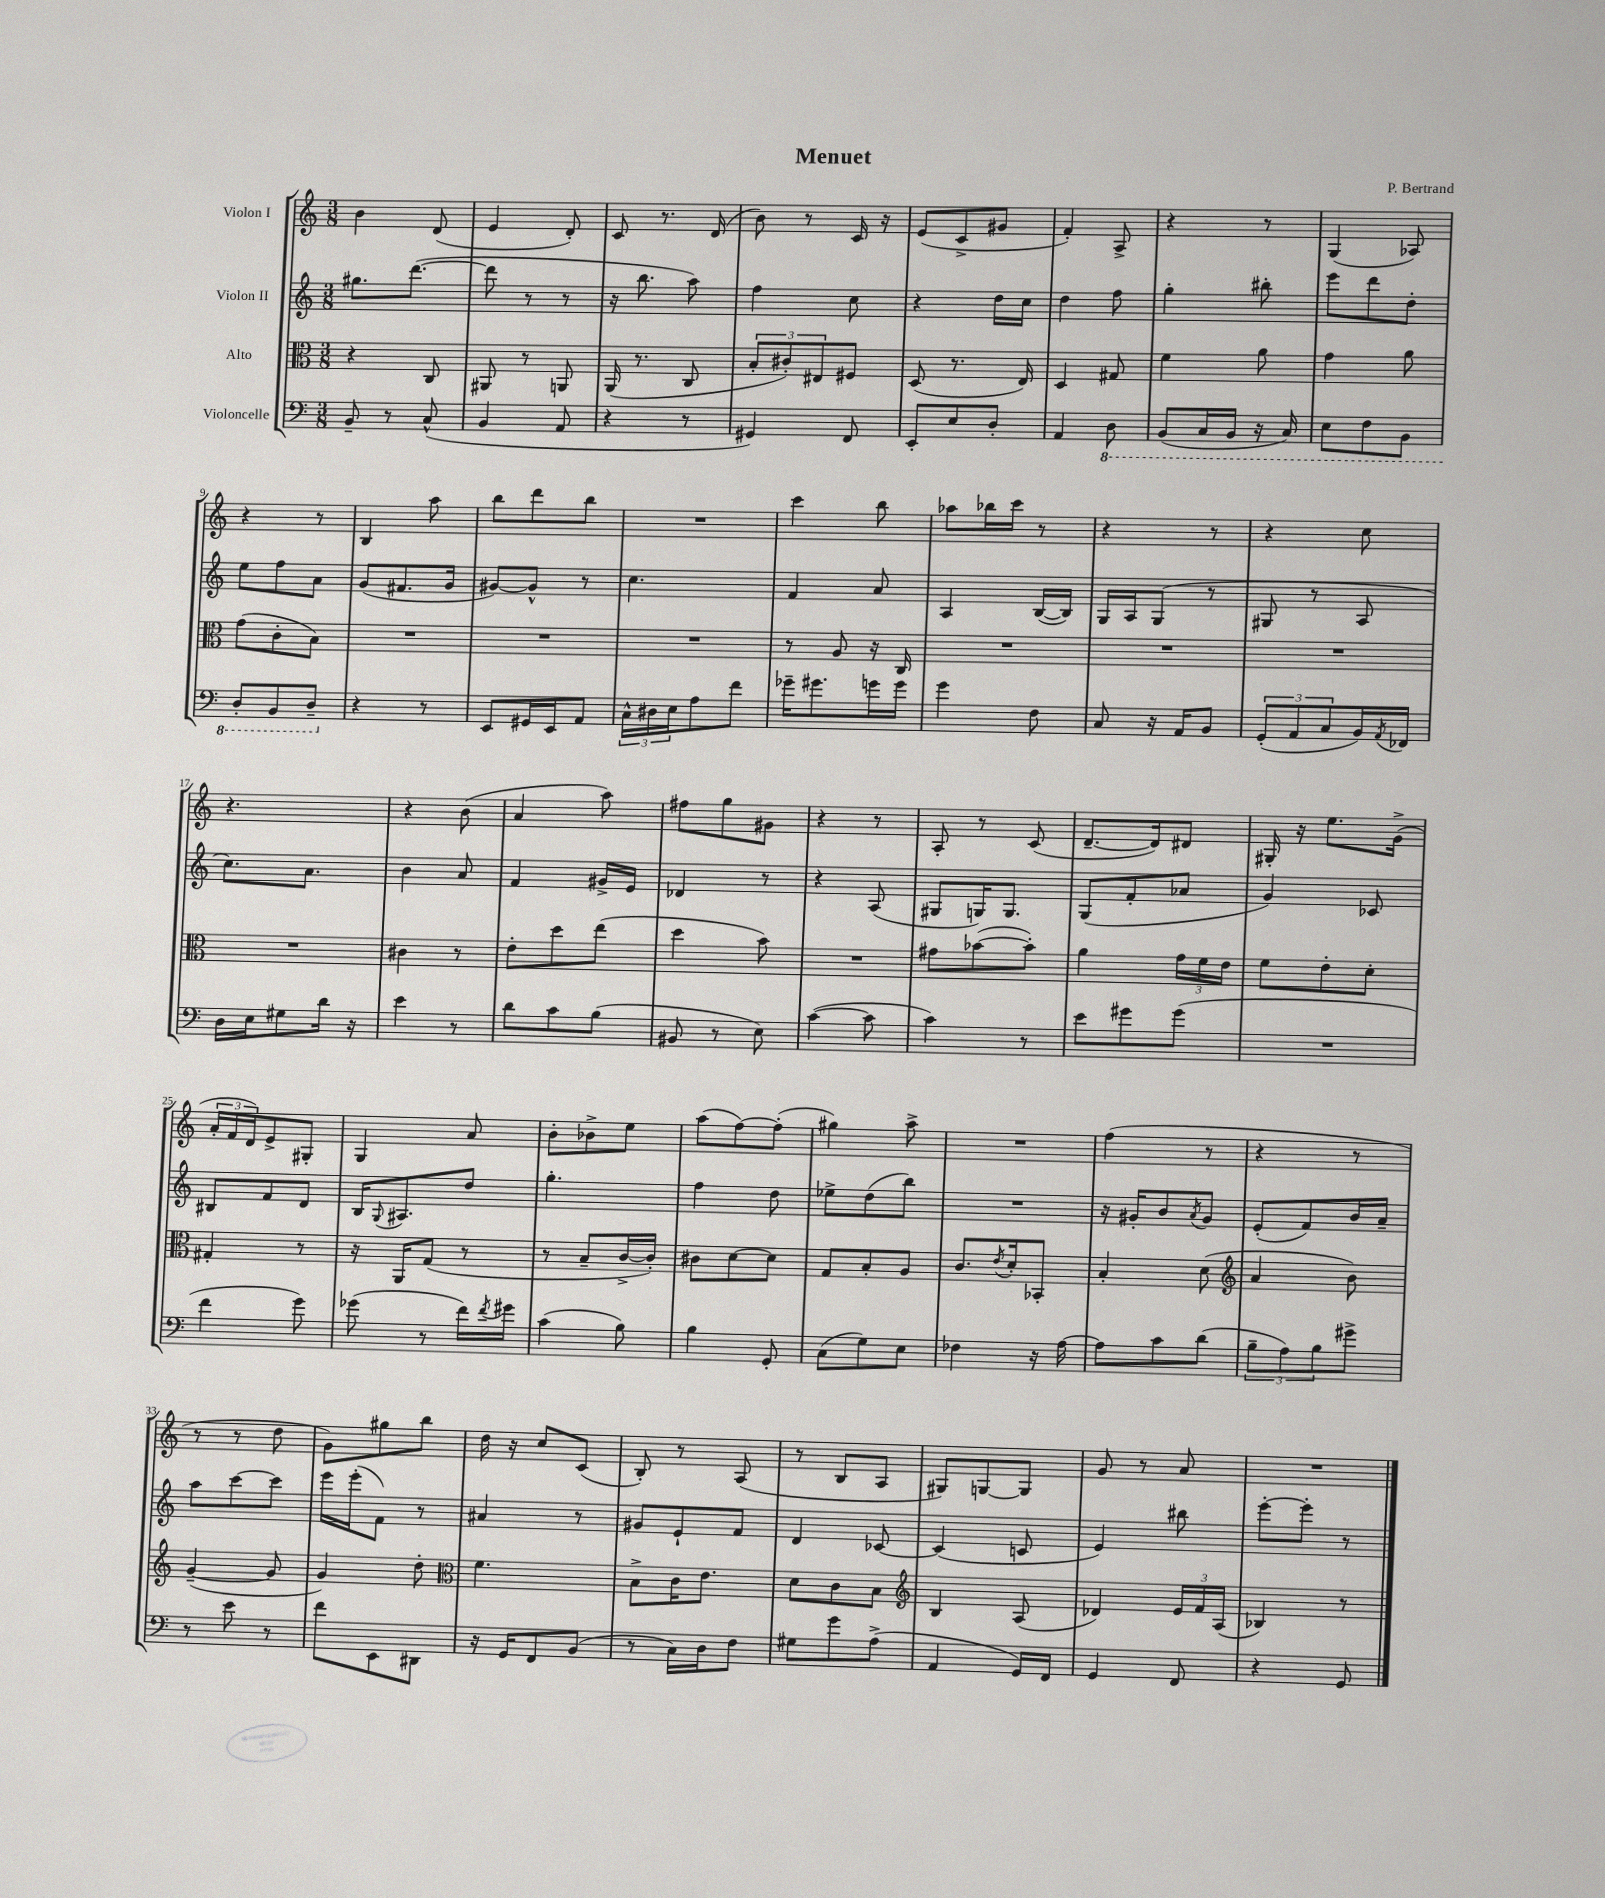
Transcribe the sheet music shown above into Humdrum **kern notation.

**kern	**kern	**kern	**kern
*staff4	*staff3	*staff2	*staff1
*clefF4	*clefC3	*clefG2	*clefG2
*k[]	*k[]	*k[]	*k[]
*M3/8	*M3/8	*M3/8	*M3/8
8BB~	4r	8.gg#	4b
8r	.	.	.
.	.	([8.ddd	.
(8C^^	8C	.	(8d
=	=	=	=
4BB	8AA#	8ddd]	4e
.	8r	8r	.
8AA	8AA	8r	8d')
=	=	=	=
4r	(16AA	16r	8c
.	8.r	8.bb	.
.	.	.	8.r
8r	8C	8aa)	.
.	.	.	(16d
=	=	=	=
4GG#)	12B'	4ff	8b)
.	12c#')	.	.
.	.	.	8r
.	12E#	.	.
8FF	8F#	8cc	16c
.	.	.	16r
=	=	=	=
8EE'	(8D	4r	(8e
8E	8.r	.	8c^
8D'	.	16dd	8g#
.	16E)	16cc	.
=	=	=	=
4AA	4D	4dd	4f')
8DD	8G#	8ff	8A^
=	=	=	=
(8BBB	4f	4gg'	4r
16CC	.	.	.
16BBB	.	.	.
16r	8a	8bb#'	8r
16CC)	.	.	.
=	=	=	=
8EE	4g	8eee	(4G
8FF	.	8ddd	.
8BBB	8a	8dd'	8A-)
=	=	=	=
8DD'	(8g	8ee	4r
8BBB	8c'	8ff	.
8DD~	8B)	8a	8r
=	=	=	=
4r	4.r	(8g	4B
.	.	8.f#	.
8r	.	.	8aa
.	.	16g	.
=	=	=	=
8EE	4.r	[8g#)	8bb
16GG#	.	8g#^^]	8ddd
16EE	.	.	.
8AA	.	8r	8bb
=	=	=	=
24C^^	4.r	4.cc	4.r
24D#	.	.	.
24E	.	.	.
8A	.	.	.
8f	.	.	.
=	=	=	=
16g-~	8r	4f	4ccc
8.g#	.	.	.
.	8A	.	.
16g	16r	8a	8bb
16g	16C	.	.
=	=	=	=
4g	4.r	4A	8aa-
.	.	.	16bb-
.	.	.	16ccc
8F	.	([16B	8r
.	.	16B])	.
=	=	=	=
8C	4.r	16G	4r
.	.	16A	.
16r	.	(8G	.
16AA	.	.	.
8BB	.	8r	8r
=	=	=	=
(12GG'	4.r	8G#	4r
12AA	.	.	.
.	.	8r	.
12C	.	.	.
16BB)	.	8A	8cc
8qAA	.	.	.
16FF-	.	.	.
=	=	=	=
16D	4.r	8.cc)	4.r
16E	.	.	.
8G#	.	.	.
.	.	8.a	.
16d	.	.	.
16r	.	.	.
=	=	=	=
4e	4c#	4b	4r
8r	8r	8a	(8b
=	=	=	=
8d	8e'	4f	4a
8c	8dd	.	.
(8B	(8ee	16g#^	8aa)
.	.	16e	.
=	=	=	=
8BB#	4dd	4d-	8ff#
8r	.	.	8gg
8E)	8b)	8r	8g#
=	=	=	=
([4c	4.r	4r	4r
8c]	.	(8A	8r
=	=	=	=
4c)	8g#	8G#	8A'
.	([8b-	16G)	8r
.	.	8.G	.
8r	8b-'])	.	(8c
=	=	=	=
8e	4a	(8G	[8.d~
8g#	.	8f'	.
.	.	.	16d])
(8g#	24g	8a-	8d#
.	24f	.	.
.	24e	.	.
=	=	=	=
4.r	8f	4g)	16G#'
.	.	.	16r
.	8e'	.	8.ee
.	8d'	8c-	.
.	.	.	(16g^
=	=	=	=
4f	4G#'	8B#	24a'
.	.	.	24f
.	.	.	24d)
.	.	8f	8e^
8g)	8r	8d	8G#'
=	=	=	=
(8g-	16r	16B	4G
.	.	8qqG	.
.	16AA	8.A#	.
8r	(8G	.	.
16f)	8r	8dd	8a
8qf	.	.	.
16g#	.	.	.
=	=	=	=
(4c	8r	4.gg'	8b'
.	8B~	.	8b-^
8B)	[16c^	.	8ee
.	16c'])	.	.
=	=	=	=
4B	8c#	4ff	(8aa
.	[8d	.	[8ff)
8GG'	8d]	8dd	(8ff']
=	=	=	=
(8C	8G	8ee-^	4gg#)
8G)	8B'	(8dd	.
8E	8A	8bb)	8aa^
=	=	=	=
4F-	8.c	4.r	4.r
.	8qe	.	.
.	16d'	.	.
16r	8BB-'	.	.
[16A	.	.	.
=	=	=	=
8A]	4B'	16r	(4ff
.	.	16g#'	.
8c	.	8b	.
.	.	8qa	.
(8d	(8d	8g#	8r
=	=	=	=
*	*clefG2	*	*
12B~	4a	(8e'	4r
12A)	.	.	.
.	.	8f)	.
12B	.	.	.
8g#^	8b)	16b	8r
.	.	16a~	.
=	=	=	=
8r	([4g~	8aa	8r
8e	.	[8ccc	8r
8r	8g]	8ccc]	8dd
=	=	=	=
8f	4g)	16eee	8g)
.	.	(16eee'	.
8EE	.	8f)	8gg#
8DD#	8dd'	8r	8bb
=	=	=	=
*	*clefC3	*	*
16r	4.f	4a#	16dd
16GG	.	.	16r
8FF	.	.	8cc
(8BB	.	8r	(8c
=	=	=	=
8r	8B^	8g#	8B')
16C)	16c	8e`	8r
16D	8.e	.	.
8F	.	8f	(8A
=	=	=	=
8G#	8d	4d	8r
8g	8c	.	8B
(8A^	8B	[8c-	8A
=	=	=	=
*	*clefG2	*	*
4AA	4B	(4c-]	8G#)
.	.	.	[8G
16GG)	(8A	8c	8G]
16FF	.	.	.
=	=	=	=
4GG	4d-)	4e)	8g
.	.	.	8r
8FF	24e	8bb#	8a
.	24f	.	.
.	(24A	.	.
=	=	=	=
4r	4B-)	[8eee'	4.r
.	.	8eee']	.
8GG	8r	8r	.
==	==	==	==
*-	*-	*-	*-
